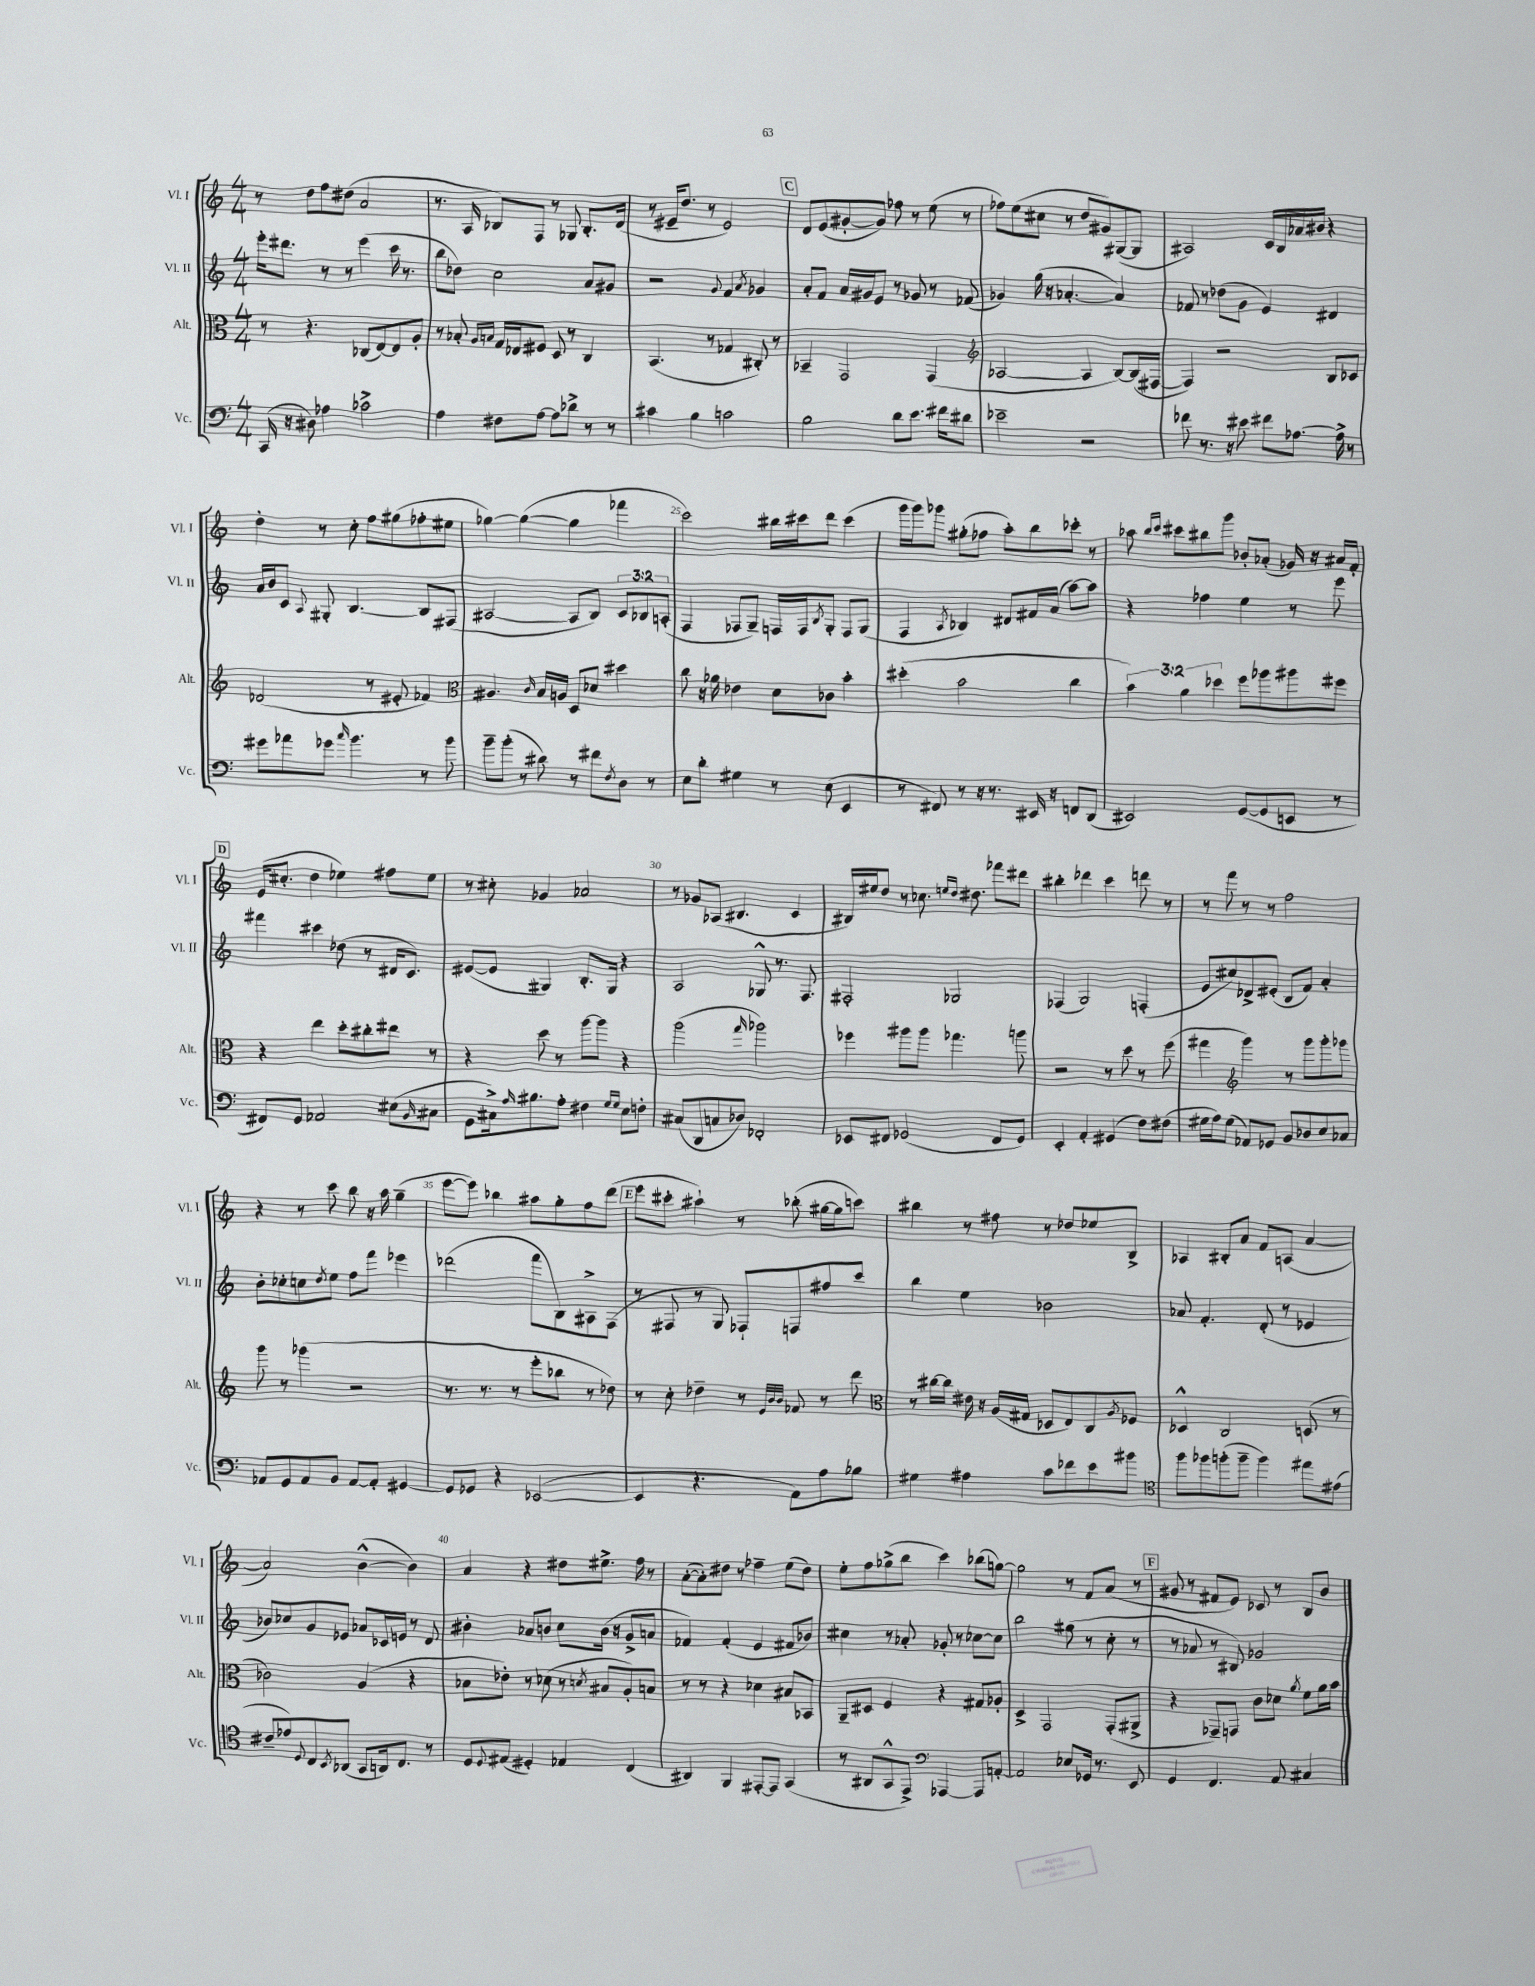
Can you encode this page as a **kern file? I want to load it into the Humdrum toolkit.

**kern	**kern	**kern	**kern
*staff4	*staff3	*staff2	*staff1
*clefF4	*clefC3	*clefG2	*clefG2
*k[]	*k[]	*k[]	*k[]
*M4/4	*M4/4	*M4/4	*M4/4
(16CC	8r	16eee'	8r
16r	.	8.ddd#	.
8D#)	4.r	.	8dd
4A-	.	8r	8ff
.	.	8r	(8dd#
2c-^	(8C-	(4eee	2a
.	[8E)	.	.
.	8E]	16ccc	.
.	.	8.r	.
.	8A'	.	.
=	=	=	=
4A	8r	8bb	8.r
.	8B-'	8dd-)	.
.	.	.	16A
.	16qqA	.	.
.	16qqB	.	.
8F#	16G	2cc	8B-)
.	16E-	.	.
[8A	8F#	.	8F
8A]	8D	.	8r
8d-^	8r	.	8G-
8r	4C	8a	8.B-'
8r	.	8g#	.
.	.	.	(16d
=	=	=	=
4c#	(4.BB	2r	8r
.	.	.	16e#~
.	.	.	8.dd
4B	.	.	.
.	8r	.	8r
.	.	8qqg	.
2c	4G-	4f	2e#)
.	.	8qa	.
.	8C#')	4g-	.
.	8r	.	.
=	=	=	=
2B	4BB-~	8a'	8d
.	.	8f	(8e
.	2GG	16a	[8g#'
.	.	16g#	.
.	.	8e	8g#])
8d	.	8r	8ff-
8.e	.	8g-	8r
.	(4GG	8r	(8ee
16f#	.	.	.
8d#	.	(8f-	8r
=	=	=	=
*	*clefG2	*	*
2e-~	[2A-	4g-)	8ff-)
.	.	.	(8ee
.	.	(16gg	8cc#
.	.	16r	.
.	.	[4.a-'	8r
2r	4A-]	.	8dd
.	.	.	8g#)
.	[8B)	4a-])	([8G#
.	(16B]	.	8G#]
.	[16F#	.	.
=	=	=	=
8f-	4F#])	8f-	2A#)
8.r	.	8r	.
.	2r	(8dd-	.
16r	.	.	.
8e#	.	8g	.
8f#	.	4e)	16c
.	.	.	16B
[8.A-	.	.	16a-
.	.	.	16b#
.	8B	4d#	4r
16A-^]	.	.	.
8r	8c-	.	.
=	=	=	=
8g#	(2d-	16a	4dd'
.	.	16b	.
8a-	.	8c	.
.	.	8qqA	.
8g-	.	8G#'	8r
16qqcc	.	.	.
4.b	.	[4.B	8cc'
.	8r	.	8ff
.	8e#'	.	(8gg#
8r	4f-)	8B]	8ff-'
8b	.	(8F#	8ee#
=	=	=	=
*	*clefC3	*	*
8b~	4.A#	[2A#	[4gg-)
(8b'	.	.	.
8r	.	.	(4gg-_
.	16qqc	.	.
8d#)	16B	.	.
.	16A	.	.
8r	8D	8A#]	4gg-]
8f#	8d-	8B)	.
8qF	.	.	.
8D	4dd#	12c	4fff-
.	.	12B-	.
8r	.	.	.
.	.	(12A'	.
=	=	=	=
8E	8cc	4F	2ccc)
8d'	16r	.	.
.	16a-	.	.
4G#	4e-	8F-	.
.	.	8G~)	.
8r	8d	16F	16bb#
.	.	16F	16ccc#
.	.	8qB	.
(8E	8c-	8G'	8ddd
4EE	4b'	8F	(4ccc#
.	.	(8G	.
=	=	=	=
8r	(4dd#'	4F	16ggg
.	.	.	16ggg)
8FF#)	.	.	8ggg-
.	.	8qA	.
8r	2b	4B-)	(8gg#'
16r	.	.	8ff-
8.r	.	.	.
.	.	8d#	8aa')
16EE#	.	16f#	8bb
16r	.	(16a	.
8FF	4cc	[8aa)	8ccc-'
(8DD	.	8aa]	8r
=	=	=	=
2EE#)	6b)	4r	8aa-
.	.	.	16qqbb
.	.	.	16qqccc
.	.	.	8ccc#
.	6a	.	.
.	.	4ff-	8bb#
.	6dd-	.	.
.	.	.	8ggg
([8GG	8ff	4ee	8b-'
8GG]	8aa-	.	(8a-'
8EE	8aa#	8r	16g-)
.	.	.	16r
8r	8ff#	8eee	16a#
.	.	.	16f'
=	=	=	=
8FF#)	4r	4fff#	(16e
.	.	.	8.cc#'
8GG	.	.	.
2AA-	4ee	4ccc#	4dd
.	8dd'	(8dd-	4ee-)
.	8cc#'	8r	.
(8E#	8ee#	16d#	8ff#
.	.	8.c)	.
16qqBB	.	.	.
8C#	8r	.	8ee-
=	=	=	=
8GG	4r	([8e#	8r
16C#^)	.	8e#]	8cc#'
16qqA	.	.	.
8.B#	.	.	.
.	8dd	4G#)	4g-
8A'	8r	.	.
4F#	[8aa	8.B'	2a-
.	8aa]	.	.
.	.	16G#	.
16qqG	.	.	.
16qqG	.	.	.
8E	4r	4r	.
8F'	.	.	.
=	=	=	=
(8C#	(2aa	2A	8r
8DD	.	.	8g-
8C	.	.	(8A-
8D-)	.	.	4.B#
.	16qqgg	.	.
2FF-'	2aa-)	8G-^^	.
.	.	8.r	.
.	.	.	4c
.	.	8.F	.
=	=	=	=
8EE-	4ff-	2F#'	16B#)
.	.	.	16ee#
8FF#	.	.	8dd
(2GG-	8aa#	.	8r
.	8aa#	.	8.cc-
.	4.gg-	2G-	.
.	.	.	16qqee
.	.	.	16qqdd
.	.	.	8.dd#
8FF#	.	.	8fff-
8GG-)	8aa	.	8ddd#
=	=	=	=
4EE'	2r	(4F-	4bb#'
4AA'	.	2G)	4ddd-
(4GG#	8r	.	4ccc
.	8dd	.	.
8F)	8r	(4F'	8ddd
(8F#	(8ff	.	8r
=	=	=	=
16G#	4gg#	8e	8r
16A)	.	.	.
(8G#	.	8cc#)	8fff
*	*clefG2	*	*
8AA-)	4ggg)	8d-^	8r
8GG-	.	(8e#'	8r
8BB	8r	8B	2ff
8D-	8ggg	8f)	.
8E	8ggg'	4a'	.
8C-	8ggg-	.	.
=	=	=	=
8AA-	8ggg	8b'	4r
8GG	8r	8cc-'	.
8AA-	(4ggg-	8cc	8r
.	.	8qdd	.
8BB	.	8ee	8ccc
[8AA-	2r	8ff	8bb
8AA-']	.	8fff	16r
.	.	.	16aa
[4GG#	.	4eee-	(4gg~
=	=	=	=
8GG#]	8.r	(2ddd-	[8eee
8GG-	.	.	8eee])
.	8.r	.	.
4r	.	.	4bb-
.	8r	.	.
([2EE-	8eee'	8fff	8aa#
.	8bb-	8B)	8gg'
.	8r	8A#^	8ff
.	8dd-)	(8F	(8ddd
=	=	=	=
4EE-]	8r	8r	8eee
.	8cc'	8F#	8ccc#'
4.r	4dd-~	8r	4aa#`)
.	.	8G)	.
.	8r	8F-`	8r
.	32qqe	.	.
.	32qqb	.	.
.	32qqb	.	.
8AA)	8f-	8F	(8bb-'
8A	8r	8ff#	[16gg#
.	.	.	16gg#]
8B-	8ddd	8ccc	8ccc)
=	=	=	=
*	*clefC3	*	*
4G#	8r	4bb	4bb#
.	[16cc#	.	.
.	16cc#]	.	.
4A#	16e#	4ee	8r
.	16r	.	.
.	(16A	.	8ff#
.	16G#	.	.
8c	8D-	2b-	8r
8f-	8E)	.	8dd-
8e	8C	.	8ee-
.	8qA	.	.
8b#	8F-	.	8B^
=	=	=	=
*clefC4	*	*	*
8ff	4D-^^	8a-	4A-
8ff-	.	4.f'	.
(8ff'	2C	.	8B#'
8ff~	.	.	8a
4ff)	.	(8d'	8f
.	.	8r	(8A
8ee#	(8D	4e-	[4a
(8e#	8r	.	.
=	=	=	=
8c#~	2c-)	8b-)	2a])
8e-)	.	8cc-	.
8qqD	.	.	.
8C	.	8g	.
8qBB	.	.	.
(8AA-	.	8e-	.
8GG	(4A	8a-	([4b^^
16AA)	.	16c-	.
8.C	.	16e	.
.	4r	8r	4b])
8r	.	8d	.
=	=	=	=
8D	8B-	4b#'	4a
8qqD	.	.	.
(8E#	8e-')	.	.
4D#')	8r	8a-	4r
.	(8d-	8b	.
4E-	8r	8cc	8dd#
.	8qd	.	.
.	8B#	(16b	8.ee#^
.	.	16r	.
(4C	8A')	8g^	.
.	.	.	16ff
.	8B	8a	8r
=	=	=	=
4AA#)	8r	4f-)	([8a'
.	8r	.	8a'])
4FF	4r	(4f-'	8dd#
.	.	.	8r
[8EE#'	4d-	4e	4ff-~
8EE#]	.	.	.
(4GG	8B#	8f#	(8ee
.	8BB-	8b-)	8dd#)
=	=	=	=
8r	8AA~	4cc#	8ee'
8AA#	8D#	.	8ff
8GG^^	4F	8r	(8gg-^
8EE^)	.	8a-'	8bb
*clefF4	*	*	*
[4AAA-	4r	8g-'	4ccc)
.	.	8r	.
8AAA-]	8G#	[8cc-	(8bb-
[8AA'	8A-'	8cc-]	[8gg)
=	=	=	=
2AA]	4D^	2bb	2gg]
.	2GG	.	.
8E-	.	(8gg#	8r
16GG-	.	8r	8f
8.r	.	.	.
.	(8GG'	8cc'	(8a
8EE	8AA#^	8r	8r
=	=	=	=
4GG	4r	8r	8g#
.	.	8a-	8r
4.FF	8GG-~)	8r	8f#
.	8GG	8B#)	8e)
.	8c	2g-	8c-
8AA	8d-	.	8r
.	8qa	.	.
4C#	8f	.	8B
.	16a	.	8b
.	16b	.	.
==	==	==	==
*-	*-	*-	*-
